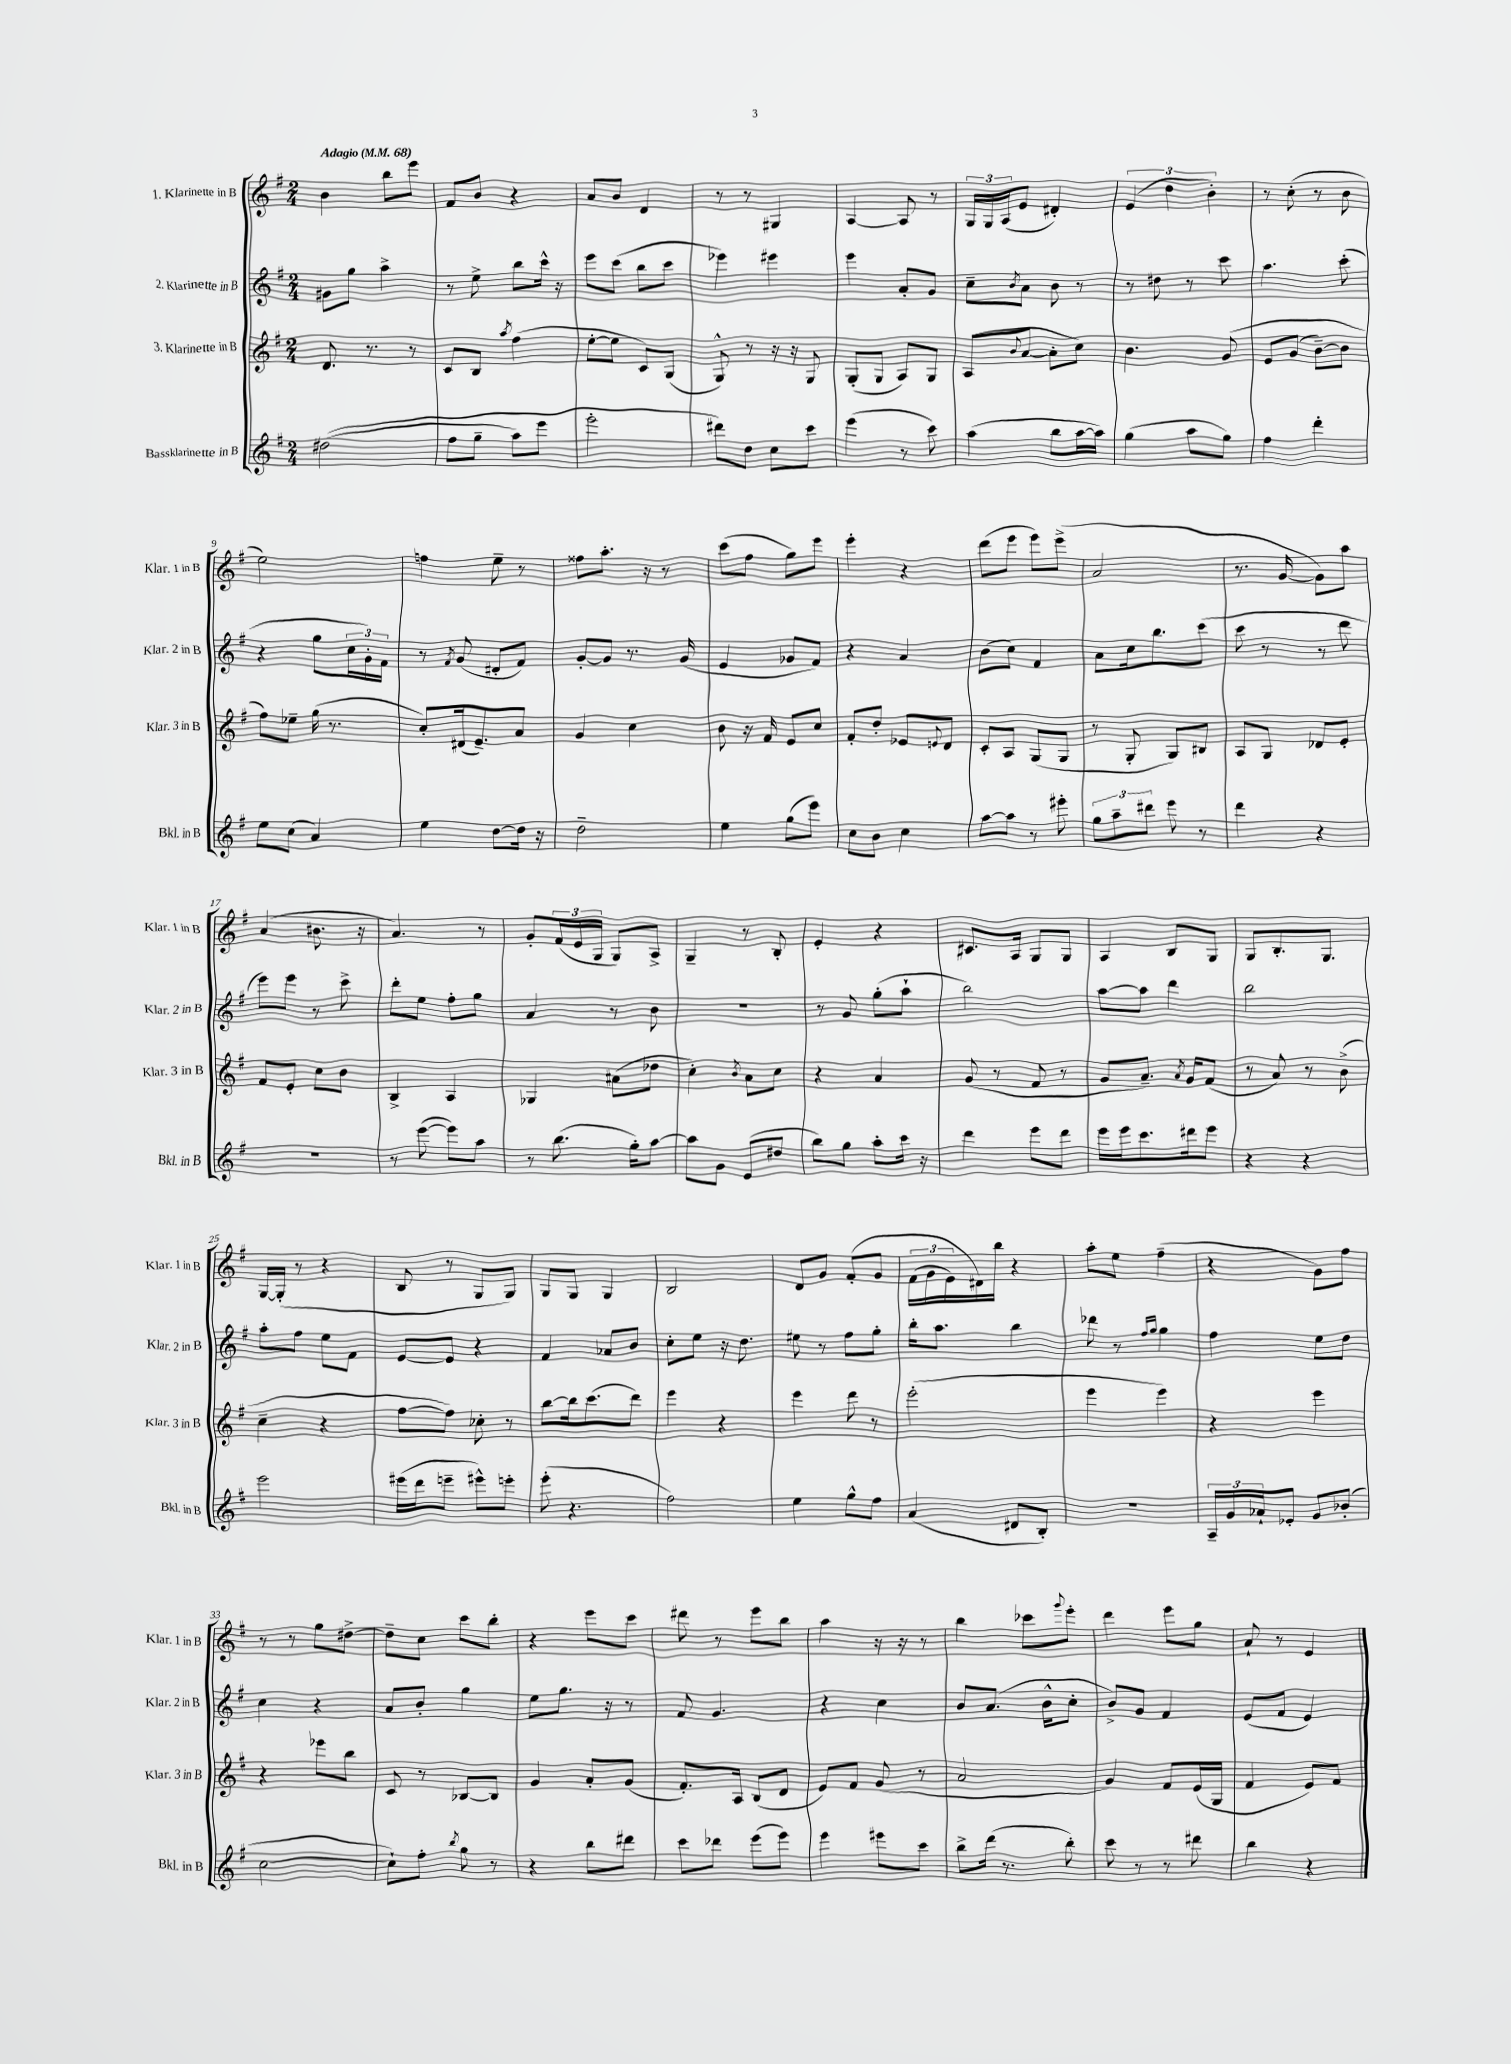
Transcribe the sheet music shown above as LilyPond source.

<<
\new StaffGroup <<
\new Staff = "s0" \with { instrumentName = "1. Klarinette in B" shortInstrumentName = "Klar. 1 in B" } {
    \clef treble \key g \major \numericTimeSignature \time 2/4 \tempo "Adagio" 4 = 68
    b'4 b''8 e'''8 |
    fis'8 b'8 r4 |
    a'8 b'8 d'4 |
    r8 r8 gis4 |
    a4~ a8 r8 |
    \tuplet 3/2 { g16 g16 a16( } e'8 dis'4-.) |
    \tuplet 3/2 { e'4( d''4 b'4-.) } |
    r8 c''8-.( r8 b'8 |
    e''2) |
    f''4 e''8-- r8 |
    fisis''8 a''8.-. r16 r8 |
    c'''8( fis''8 g''8) e'''8 |
    e'''4-. r4 |
    d'''8( e'''8 e'''8) e'''8->( |
    a'2 |
    r8. g'16~ g'8) a''8 |
    a'4( bis'8. r16 |
    a'4.) r8 |
    g'8-. \tuplet 3/2 { fis'16( e'16 g16 } g8) a8-> |
    g4-- r8 b8-. |
    e'4-. r4 |
    cis'8. a16 g8 g8 |
    a4 b8 g8 |
    g8 b8.-. g8. |
    g16~ g16-.( r8 r4 |
    b8 r8 g8 g8) |
    g8 g8 g4 |
    b2 |
    d'8 g'8 fis'8-.\( g'8 |
    \tuplet 3/2 { fis'16( g'16 e'16) } dis'16\) b''16 r4 |
    a''8-. e''8 fis''4--( |
    r4 g'8) fis''8 |
    r8 r8 g''8 dis''8~-> |
    dis''8-- c''8 c'''8 b''8-. |
    r4 e'''8 c'''8 |
    dis'''8 r8 e'''8 b''8 |
    a''4 r16 r16 r8 |
    b''4 ces'''8 \appoggiatura { g'''8 } e'''8-. |
    d'''4 e'''8 g''8 |
    a'8-! r8 e'4 \bar "|." |
}
\new Staff = "s1" \with { instrumentName = "2. Klarinette in B" shortInstrumentName = "Klar. 2 in B" } {
    \clef treble \key g \major \numericTimeSignature \time 2/4
    gis'8 g''8 a''4-> |
    r8 e''8-> b''8 c'''16-^ r16 |
    e'''8 c'''8( b''8 c'''8 |
    ees'''4) eis'''4 |
    e'''4 a'8-. g'8 |
    c''8-- \acciaccatura { b'8 } a'8 b'8 r8 |
    r8 dis''8 r8 c'''8 |
    a''4. c'''8-.( |
    r4 g''8 \tuplet 3/2 { c''16 g'16-.) fis'16 } |
    r8 \acciaccatura { fis'8 } g'8( dis'8-. fis'8) |
    g'8~-. g'8 r8. g'16( |
    e'4 ges'8 fis'8) |
    r4 a'4 |
    b'8( c''8) fis'4 |
    a'8 c''16 b''8. c'''8( |
    c'''8 r8 r8 d'''8 |
    e'''8) e'''8 r8 c'''8-> |
    d'''8-. e''8 fis''8-. g''8 |
    a'4 r8 b'8 |
    r2 |
    r8 g'8 g''8-.( a''8-! |
    b''2) |
    a''8~ a''8 d'''4 |
    b''2 |
    a''8-. fis''8 e''8 fis'8 |
    e'8~ e'8 r4 |
    fis'4 aes'8 b'8 |
    c''8-. e''8 r16 d''8. |
    eis''8 r8 fis''8 g''8-. |
    b''16-. a''8. b''4 |
    des'''8 r8 \grace { fis''16 g''16 } g''4 |
    fis''4 e''8 d''8 |
    c''4 r4 |
    a'8 b'8-. g''4 |
    e''8 g''8. r16 r8 |
    fis'8 g'4. |
    r4 c''4 |
    b'8 a'8.( b'16-^ c''8-. |
    b'8->) g'8 fis'4 |
    e'8( fis'8 e'4) \bar "|." |
}
\new Staff = "s2" \with { instrumentName = "3. Klarinette in B" shortInstrumentName = "Klar. 3 in B" } {
    \clef treble \key g \major \numericTimeSignature \time 2/4
    d'8. r8. r8 |
    c'8 b8 \acciaccatura { a''8 } fis''4( |
    e''8~-. e''8 c'8) g8( |
    g8-^) r8 r16 r16 g8 |
    g8-.( g8 a8) g8 |
    a8( \appoggiatura { b'8 } a'8~ a'8-. c''8) |
    b'4. g'8\( |
    e'8 g'8( b'8~--) b'8 |
    fis''8\) ees''8-- g''16( r8. |
    c''8-.) dis'16( e'8.--) a'8 |
    g'4 c''4 |
    b'8 r16 fis'16 e'8 c''8 |
    fis'8-. d''8-. ees'8 \appoggiatura { e'8 } d'8 |
    c'8-. a8 g8( g8 |
    r8 g8-. g8) bis8 |
    a8 g8 des'8 e'8-. |
    fis'8 e'8-. c''8 b'8 |
    b4-> a4 |
    ges4 ais'8( des''8 |
    c''4-.) \acciaccatura { b'8 } a'8 c''8 |
    r4 a'4 |
    g'8( r8 fis'8 r8 |
    g'8 a'8.--) \acciaccatura { a'8 } g'16 fis'8( |
    r8 a'8) r8 b'8->( |
    c''4-- r4 |
    fis''8~ fis''8) ces''8-. r8 |
    b''8~ b''16 c'''8.( d'''8) |
    e'''4 r4 |
    e'''4 d'''8 r8 |
    e'''2-.( |
    e'''4 e'''4) |
    r4 e'''4 |
    r4 ees'''8 b''8 |
    c'8 r8 bes8~ bes8 |
    g'4 a'8-. g'8( |
    fis'8.-.) a16 b8( d'8 |
    e'8) fis'8 g'8( r8 |
    a'2 |
    g'4) fis'8 e'16( g16 |
    fis'4 e'8) fis'8 \bar "|." |
}
\new Staff = "s3" \with { instrumentName = "Bassklarinette in B" shortInstrumentName = "Bkl. in B" } {
    \clef treble \key g \major \numericTimeSignature \time 2/4
    dis''2(\( |
    fis''8 g''8-- a''8) e'''8 |
    e'''2-. |
    dis'''8\) d''8 c''8 c'''8 |
    e'''4( r8 c'''8) |
    a''4( b''8 a''16~ a''16) |
    g''4( a''8 g''8) |
    fis''4 d'''4-. |
    e''8 c''8( a'4) |
    e''4 d''8~ d''16 r16 |
    d''2-- |
    e''4 g''8( e'''8) |
    c''8 b'8 c''4 |
    a''8~ a''8 r8 eis'''8-. |
    \tuplet 3/2 { g''8 a''8-- dis'''8 } e'''8 r8 |
    d'''4 r4 |
    R2 |
    r8 e'''8~( e'''8) a''8 |
    r8 b''8.( g''16-.) a''8~ |
    a''8 g'8 e'8( dis''8 |
    b''8) g''8 a''8-. c'''16 r16 |
    d'''4 e'''8 d'''8 |
    e'''16 e'''16 c'''8. dis'''16 e'''8 |
    r4 r4 |
    e'''2 |
    eis'''16( d'''16 e'''8-- eis'''8-^) e'''8-. |
    e'''8-.( r4. |
    fis''2) |
    e''4 g''8-^ fis''8 |
    a'4( dis'8 b8-.) |
    R2 |
    \tuplet 3/2 { a16-- g'16 aes'16-! } ees'8-. g'8 bes'8-.( |
    c''2~ |
    c''8-!) fis''8-. \acciaccatura { b''8 } g''8 r8 |
    r4 b''8 dis'''8 |
    c'''8 des'''8 e'''8( e'''8) |
    e'''4 eis'''8 c'''8 |
    b''8-> d'''16( r8. b''8-.) |
    c'''8 r8 r8 dis'''8 |
    b''4 r4 \bar "|." |
}
>>
>>
